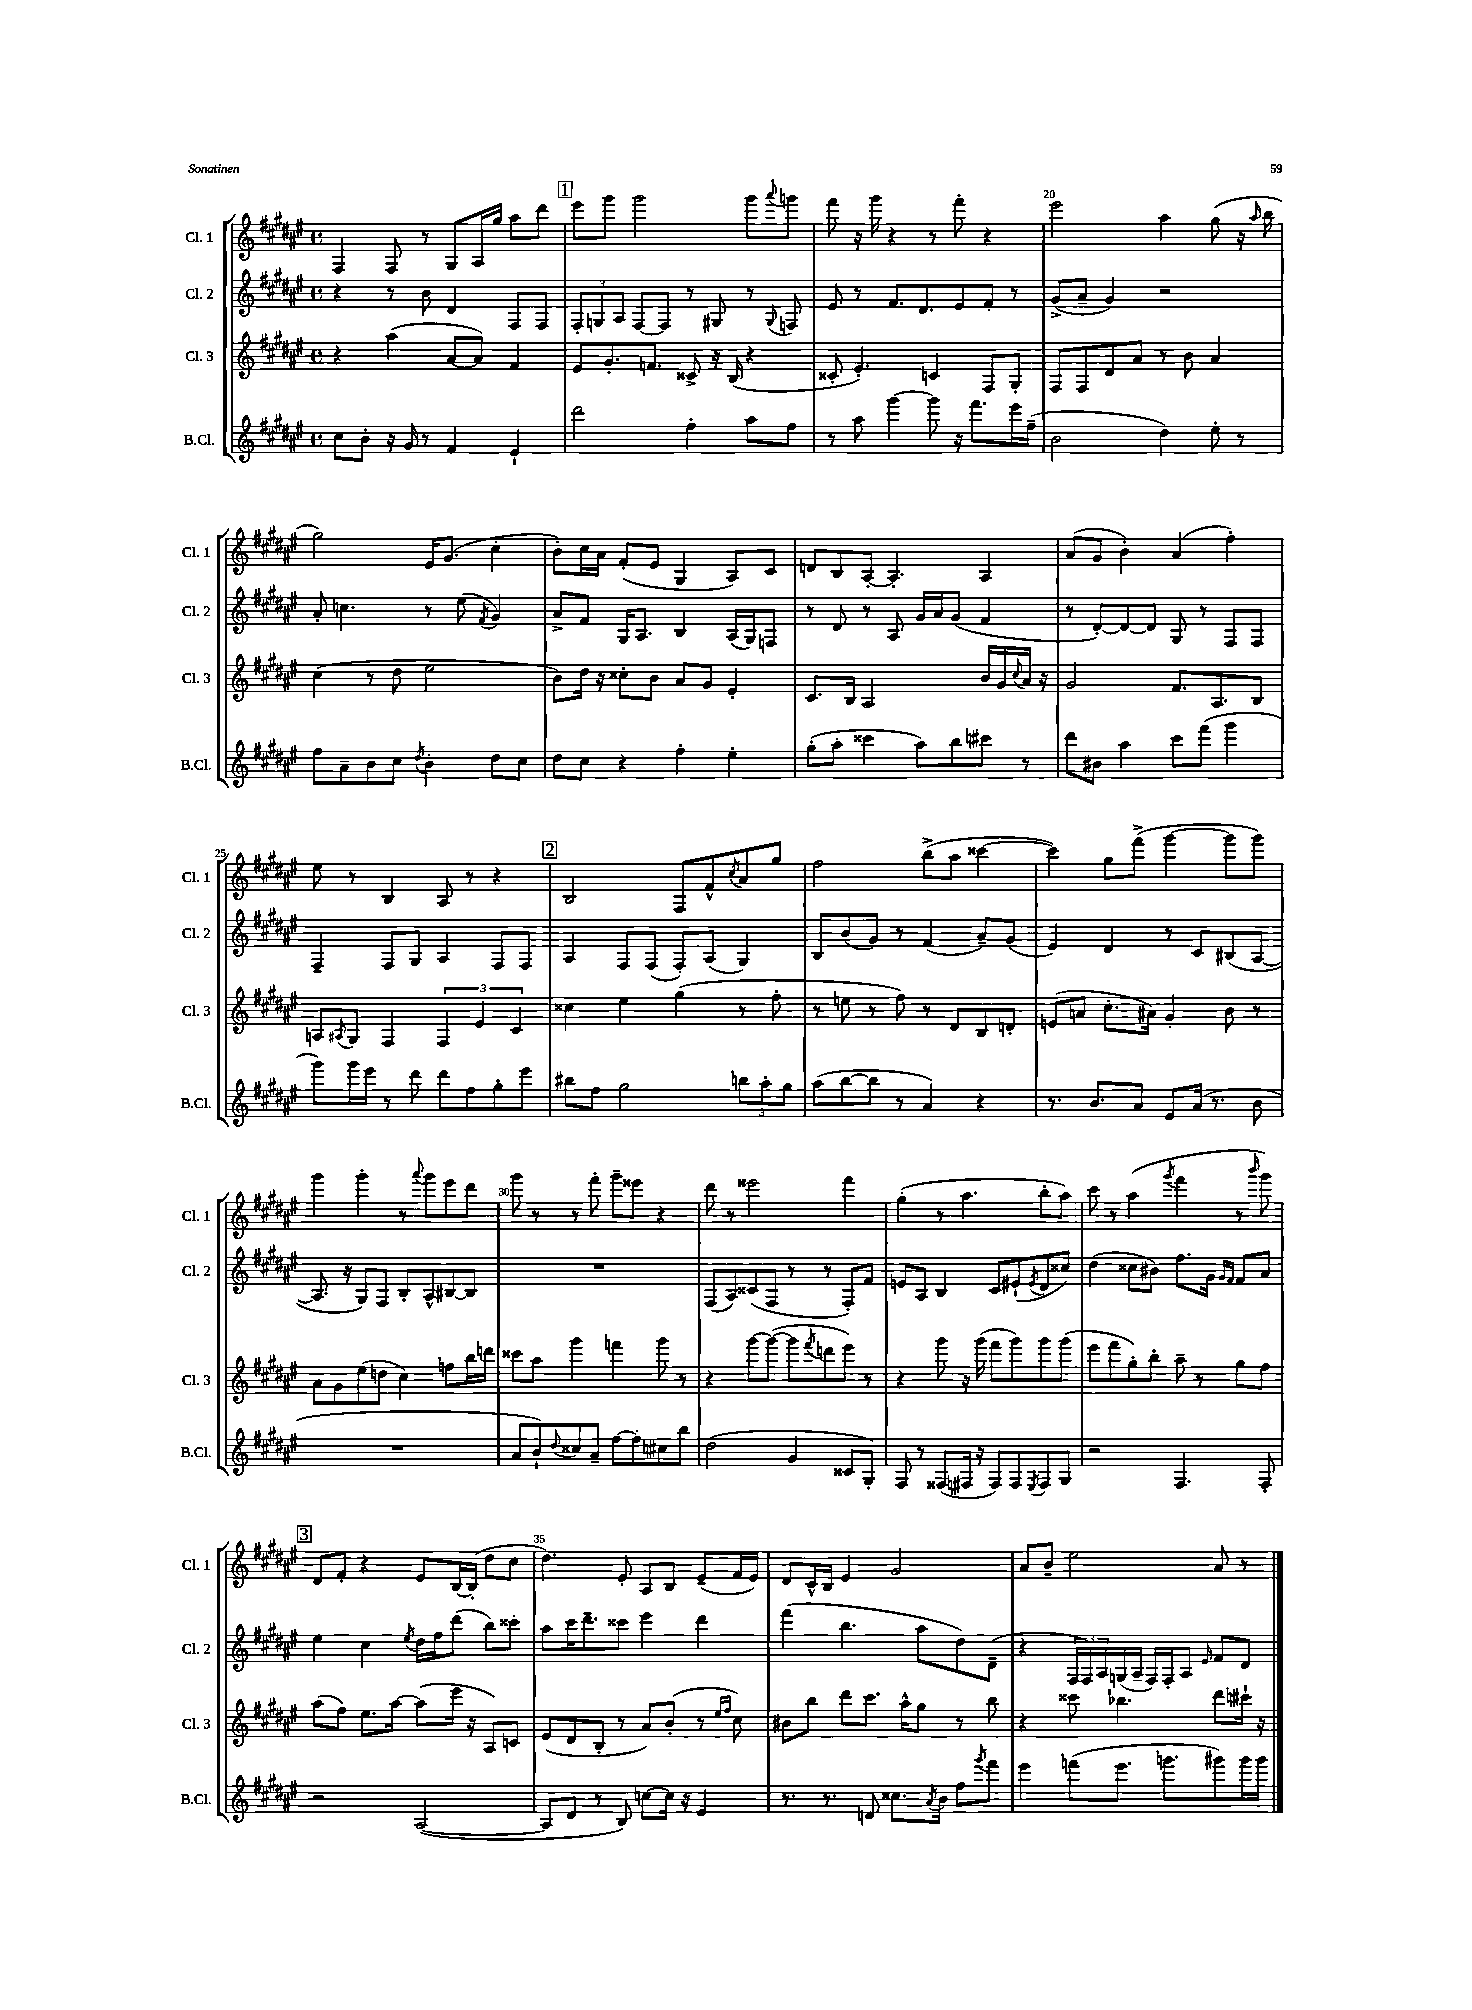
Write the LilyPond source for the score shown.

<<
\new StaffGroup <<
\new Staff = "s0" \with { instrumentName = "Cl. 1" shortInstrumentName = "Cl. 1" } {
    \clef treble \key fis \major \defaultTimeSignature \time 4/4
    fis4 fis8 r8 gis8 ais16 gis''16 ais''8 dis'''8 |
    \mark \markup { \box "1" } eis'''8 gis'''8 gis'''2 gis'''8 \appoggiatura { ais'''8 } g'''8 |
    fis'''8 r16 gis'''16 r4 r8 fis'''8-. r4 |
    eis'''2 ais''4 gis''8( r16 \grace { ais''16 } b''16 |
    gis''2) eis'16 gis'8.( cis''4-. |
    b'8-.) cis''16 ais'16 fis'8-.( eis'8 gis4 ais8) cis'8 |
    d'8 b8 ais8~-. ais4.-. ais4 |
    ais'8( gis'8 b'4-.) ais'4( fis''4-.) |
    eis''8 r8 b4 ais8 r8 r4 |
    \mark \markup { \box "2" } b2 fis8 fis'8-^ \acciaccatura { cis''8 } ais'8 gis''8 |
    fis''2 b''8->( ais''8 cisis'''4~ |
    cisis'''4) gis''8 fis'''8->( gis'''4~ gis'''8 gis'''8) |
    gis'''4 gis'''4-. r8 \appoggiatura { ais'''8 } gis'''8 eis'''8 dis'''8 |
    gis'''8 r8 r8 fis'''8-. gis'''8-- eisis'''8 r4 |
    dis'''8 r8 eisis'''2 fis'''4 |
    gis''4-.( r8 ais''4. b''8-. ais''8) |
    cis'''8 r8 ais''4( \acciaccatura { gis'''8 } fis'''4 r8 \grace { b'''16 } gis'''8) |
    \mark \markup { \box "3" } dis'8 fis'8-. r4 eis'8 b16~ b16-.( dis''8 cis''8 |
    dis''4.) eis'8-. ais8 b8 eis'8--( fis'16 eis'16) |
    dis'8 cis'16-^ b16 eis'4 gis'2 |
    ais'8 b'8-- eis''2 ais'8 r8 \bar "|." |
}
\new Staff = "s1" \with { instrumentName = "Cl. 2" shortInstrumentName = "Cl. 2" } {
    \clef treble \key fis \major \defaultTimeSignature \time 4/4
    r4 r8 b'8 dis'4 fis8 fis8 |
    \mark \markup { \box "1" } \tuplet 3/2 { fis8-. g8 ais8 } fis8~ fis8 r8 gis8 r8 \appoggiatura { gis8 } f8 |
    eis'8 r8 fis'8. dis'8. eis'8 fis'8-. r8 |
    gis'8->( ais'8-- gis'4) r2 |
    ais'8-. c''4. r8 eis''8( \acciaccatura { fis'8 } gis'4) |
    ais'8-> fis'8 gis16 ais8. b4 ais16( gis16) f8 |
    r8 dis'8 r8 ais8 gis'16 ais'16 gis'8( fis'4 |
    r8 dis'8~-.) dis'8~ dis'8 gis8 r8 fis8 fis8 |
    fis4-- fis8 gis8 ais4 fis8 fis8 |
    \mark \markup { \box "2" } ais4 fis8 fis8( fis8-.) ais8( gis4) |
    b8 b'8( gis'8) r8 fis'4( ais'8--) gis'8( |
    eis'4) dis'4 r8 cis'8 bis8( ais8~ |
    ais8. r16 gis8) fis8 b8-. ais8-^ bis8~ bis8 |
    R1 |
    fis8( ais8) cisis'8( fis8 r8 r8 fis8-.) fis'8 |
    e'8 ais8 b4 cis'8 eis'8-!( \acciaccatura { eis'8 } dis'8 cisis''8) |
    dis''4( cisis''8 bis'8) fis''8. gis'16 \grace { gis'16 fis'16 } fis'8 ais'8 |
    \mark \markup { \box "3" } eis''4 cis''4 \acciaccatura { eis''8 } dis''16 fis''16 dis'''8( b''8) cisis'''8-. |
    ais''8 cis'''16 dis'''8.-- cisis'''8 eis'''4 dis'''4 |
    fis'''4( b''4. ais''8 dis''8) dis'8--( |
    r4 \tuplet 3/2 { fis16 fis16) ais16 } g16( ais16-- fis16) fis16-. ais8 \grace { eis'16 } fis'8 dis'8 \bar "|." |
}
\new Staff = "s2" \with { instrumentName = "Cl. 3" shortInstrumentName = "Cl. 3" } {
    \clef treble \key fis \major \defaultTimeSignature \time 4/4
    r4 ais''4( ais'8~ ais'8) fis'4 |
    \mark \markup { \box "1" } eis'8 gis'8.-. f'8. cisis'8-> r16 b16( r4 |
    cisis'8-. eis'4.-.) c'4 fis8 gis8-. |
    fis8 fis8 dis'8 ais'8 r8 b'8 ais'4 |
    cis''4( r8 dis''8 eis''2 |
    b'8) dis''16 r16 cisis''8-. b'8 ais'8 gis'8 eis'4-. |
    cis'8. b16 ais2 b'16 gis'16 \appoggiatura { cis''8 } ais'16 r16 |
    gis'2 fis'8. ais8. b8 |
    a8 \acciaccatura { ais8 } gis8 fis4 \tuplet 3/2 { fis4 eis'4 cis'4 } |
    \mark \markup { \box "2" } cisis''4 eis''4 gis''4( r8 fis''8-. |
    r8 e''8 r8 fis''8) r8 dis'8 b8 d'8-. |
    e'8( a'8 cis''8.-. ais'16) gis'4-. b'8 r8 |
    ais'8 gis'8 eis''8( d''8 cis''4) f''8 b''16 d'''16 |
    cisis'''8 ais''8 gis'''4 f'''4 gis'''8 r8 |
    r4 gis'''8~ gis'''8~( gis'''8 \acciaccatura { fis'''8 } d'''8 eis'''8) r8 |
    r4 gis'''8 r16 gis'''16( fis'''8 gis'''8) gis'''8 gis'''8( |
    eis'''8 fis'''8 gis''8-.) b''8-. ais''8-- r8 gis''8 fis''8 |
    \mark \markup { \box "3" } ais''8( fis''8) eis''8. ais''16~ ais''8( eis'''16 r16 ais8) c'8 |
    eis'8( dis'8 b8-. r8 ais'8) b'8-.( r8 \grace { eis''16 fis''16 } cis''8) |
    bis'8 b''8 dis'''8 cis'''8. ais''16-^ gis''8 r8 b''8 |
    r4 cisis'''8 bes''4. dis'''8 cis'''16-! r16 \bar "|." |
}
\new Staff = "s3" \with { instrumentName = "B.Cl." shortInstrumentName = "B.Cl." } {
    \clef treble \key fis \major \defaultTimeSignature \time 4/4
    cis''8 b'8-. r16 gis'16 r8 fis'4 eis'4-! |
    \mark \markup { \box "1" } dis'''2 fis''4-. ais''8 fis''8 |
    r8 ais''8 gis'''4~ gis'''8 r16 fis'''8. eis'''16 fis''16--( |
    b'2 dis''4) eis''8-. r8 |
    fis''8 ais'8-- b'8 cis''8 \acciaccatura { dis''8 } b'4-. dis''8 cis''8 |
    dis''8 cis''8 r4 fis''4-. eis''4-. |
    gis''8-.( ais''8-. cisis'''4 ais''8) b''8 cis'''8 r8 |
    dis'''8 bis'8 ais''4 cis'''8 fis'''8( gis'''4 |
    gis'''8) gis'''16 eis'''16 r8 dis'''8 dis'''8 fis''8 gis''8-. eis'''8 |
    \mark \markup { \box "2" } bis''8 fis''8 gis''2 \tuplet 3/2 { b''8 ais''8-. gis''8 } |
    ais''8( b''8~ b''8 r8 ais'4) r4 |
    r8. b'8. ais'8 eis'8 ais'16( r8. b'8 |
    R1 |
    ais'8 b'8-!) \appoggiatura { dis''8 } cisis''8 ais'8-- fis''8~ fis''8-. cis''8 b''8 |
    dis''2( gis'4 cisis'8 gis8-.) |
    fis8 r8 fisis8( fis16 r16 fis8) fis8 \acciaccatura { eis8 } fis8 gis8 |
    r2 fis4. fis8-. |
    \mark \markup { \box "3" } r2 ais2~( |
    ais8 dis'8 r8 b8) c''8~ c''16 r16 eis'4 |
    r8. r8. d'8 cisis''8. \acciaccatura { ais'8 } b'16 fis''8 \acciaccatura { gis'''8 } fis'''8 |
    eis'''4 f'''8( eis'''8. g'''8. gis'''8) gis'''16 gis'''16 \bar "|." |
}
>>
>>
\layout { \context { \Score currentBarNumber = #17 \override BarNumber.break-visibility = ##(#f #t #t) barNumberVisibility = #(every-nth-bar-number-visible 5) } }
